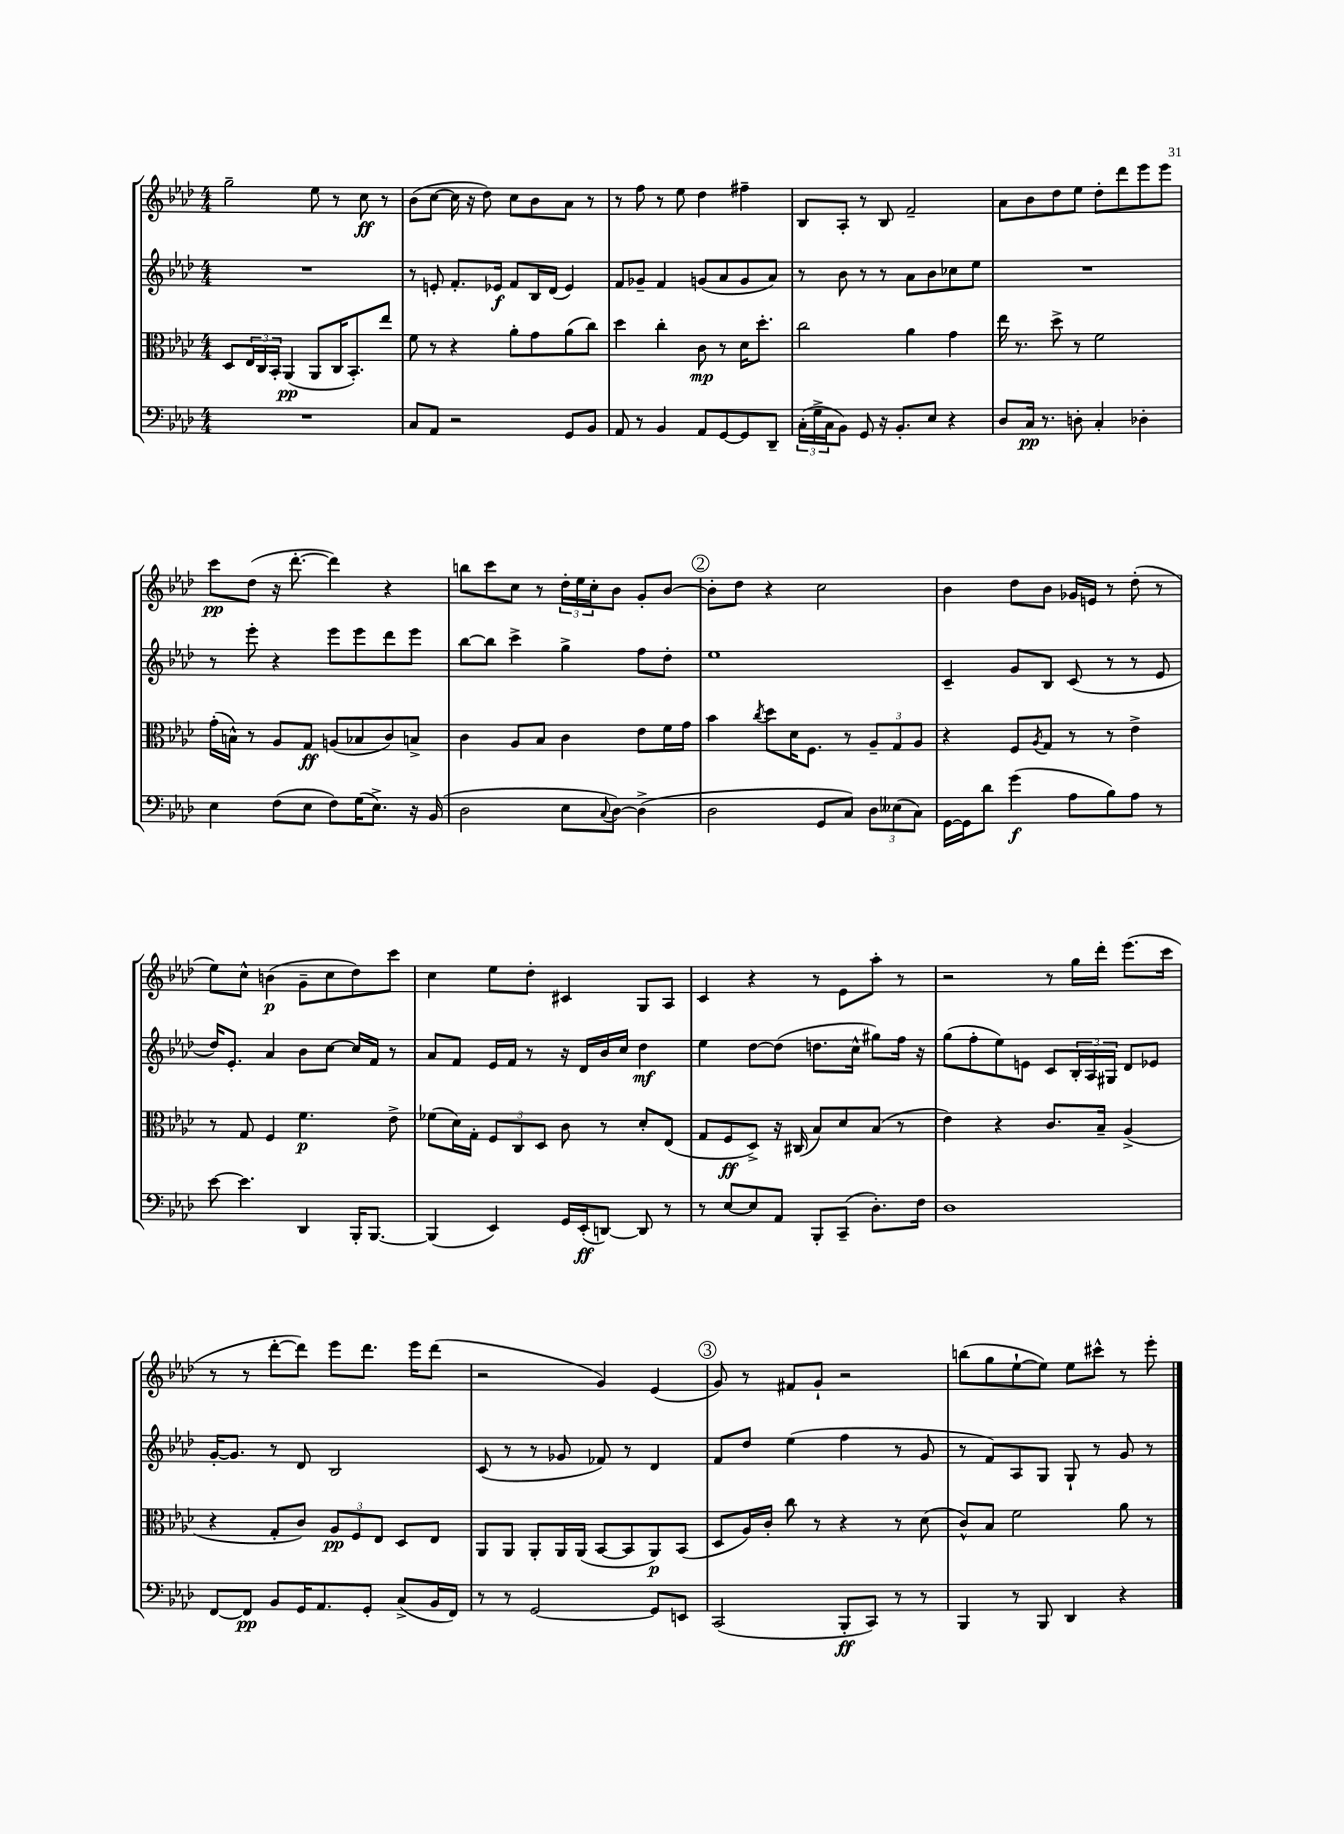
<<
\new StaffGroup <<
\new Staff = "s0" {
    \clef treble \key aes \major \numericTimeSignature \time 4/4
    g''2-- ees''8 r8 c''8\ff r8 |
    bes'8( c''8~ c''16 r16 des''8) c''8 bes'8 aes'8 r8 |
    r8 f''8 r8 ees''8 des''4 fis''4-- |
    bes8 aes8-. r8 bes8 f'2-- |
    aes'8 bes'8 des''8 ees''8 des''8-. des'''8 ees'''8 ees'''8 |
    c'''8\pp des''8( r16 des'''8.~-. des'''4) r4 |
    b''8 c'''8 c''8 r8 \tuplet 3/2 { des''16-. ees''16 c''16-. } bes'8 g'8-. bes'8~ |
    \mark \markup { \circle "2" } bes'8-. des''8 r4 c''2 |
    bes'4 des''8 bes'8 ges'16 e'16 r8 des''8-.( r8 |
    ees''8) c''8-^ b'4\p( g'8-- c''8 des''8) c'''8 |
    c''4 ees''8 des''8-. cis'4 g8 aes8 |
    c'4 r4 r8 ees'8 aes''8-. r8 |
    r2 r8 g''16 des'''16-. ees'''8.( c'''16 |
    r8 r8 des'''8~-. des'''8) ees'''8 des'''8. ees'''16 des'''8( |
    r2 g'4) ees'4( |
    \mark \markup { \circle "3" } g'8) r8 fis'8 g'8-! r2 |
    b''8( g''8 ees''8~-! ees''8) ees''8 cis'''8-^ r8 ees'''8-. \bar "|." |
}
\new Staff = "s1" {
    \clef treble \key aes \major \numericTimeSignature \time 4/4
    R1 |
    r8 e'8-. f'8.-. ees'16\f f'8 bes16 des'16( ees'4) |
    f'8 ges'8-- f'4 g'8( aes'8 g'8 aes'8) |
    r8 bes'8 r8 r8 aes'8 bes'8 ces''8 ees''8 |
    R1 |
    r8 ees'''8-. r4 ees'''8 ees'''8 des'''8 ees'''8 |
    bes''8~ bes''8 c'''4-> g''4-> f''8 des''8-. |
    \mark \markup { \circle "2" } ees''1 |
    c'4-- g'8 bes8 c'8( r8 r8 ees'8 |
    des''16) ees'8.-. aes'4 bes'8 c''8~ c''16 f'16 r8 |
    aes'8 f'8 ees'16 f'16 r8 r16 des'16 bes'16 c''16 des''4\mf |
    ees''4 des''8~ des''8( d''8. c''16-^ gis''8) f''16 r16 |
    g''8( f''8-. ees''8) e'8 c'8 \tuplet 3/2 { bes16-. aes16 gis16 } des'8 ees'8 |
    g'16~-. g'8. r8 des'8 bes2 |
    c'8( r8 r8 ges'8 fes'8) r8 des'4 |
    \mark \markup { \circle "3" } f'8 des''8 ees''4( f''4 r8 g'8 |
    r8 f'8) aes8 g8 g8-! r8 g'8 r8 \bar "|." |
}
\new Staff = "s2" {
    \clef alto \key aes \major \numericTimeSignature \time 4/4
    des8 \tuplet 3/2 { ees16 c16 bes,16-. } aes,4\pp( aes,8 c16 bes,8.-.) ees''8 |
    f'8 r8 r4 aes'8-. g'8 aes'8( c''8) |
    des''4 c''4-. c'8\mp r8 des'16 des''8.-. |
    c''2 aes'4 g'4 |
    ees''16 r8. des''8-> r8 f'2 |
    g'16-.( b16-^) r8 aes8 g8\ff a8( bes8 c'8) b8-> |
    c'4 aes8 bes8 c'4 ees'8 f'16 g'16 |
    \mark \markup { \circle "2" } bes'4 \acciaccatura { c''8 } des''8 des'16 f8. r8 \tuplet 3/2 { aes8-- g8 aes8 } |
    r4 f8 \acciaccatura { aes8 } g8 r8 r8 ees'4-> |
    r8 g8 f4 f'4.\p ees'8-> |
    fes'8( des'16) g16-. \tuplet 3/2 { f8 c8 des8 } c'8 r8 des'8-. ees8( |
    g8 f8\ff des8->) r16 cis16( bes8) des'8 bes8( r8 |
    ees'4) r4 c'8. bes16-- aes4->( |
    r4 g8-. c'8) \tuplet 3/2 { aes8\pp f8 ees8 } des8 ees8 |
    aes,8 aes,8 aes,8-. aes,16 aes,16( bes,8~ bes,8 aes,8\p) bes,8( |
    \mark \markup { \circle "3" } des8 aes16) c'16-. c''8 r8 r4 r8 des'8( |
    c'8-^) bes8 f'2 aes'8 r8 \bar "|." |
}
\new Staff = "s3" {
    \clef bass \key aes \major \numericTimeSignature \time 4/4
    R1 |
    c8 aes,8 r2 g,8 bes,8 |
    aes,8 r8 bes,4 aes,8 g,8~ g,8 des,8-- |
    \tuplet 3/2 { c16-.( g16-> c16 } bes,8) g,8 r16 bes,8.-. ees8 r4 |
    des8 c16\pp r8. d8-. c4-. des4-. |
    ees4 f8( ees8 f8) g16( ees8.->) r16 bes,16( |
    des2 ees8 \appoggiatura { c8 } des8~) des4->( |
    \mark \markup { \circle "2" } des2 g,8 c8) \tuplet 3/2 { des8 eeses8( c8) } |
    g,16~ g,16 des'8 g'4\f( aes8 bes8) aes8 r8 |
    ees'8~ ees'4. des,4 bes,,16-. bes,,8.~ |
    bes,,4( ees,4) g,16 ees,16-.\ff( d,8~) d,8 r8 |
    r8 ees8~ ees8 aes,8 bes,,8-. c,8--( des8.-.) f16 |
    des1 |
    f,8~ f,8\pp bes,8 g,16 aes,8. g,8-. c8->( bes,16 f,16) |
    r8 r8 g,2~ g,8 e,8 |
    \mark \markup { \circle "3" } c,2( bes,,8-.\ff c,8) r8 r8 |
    bes,,4 r8 bes,,8 des,4 r4 \bar "|." |
}
>>
>>
\layout { \context { \Score \remove "Bar_number_engraver" } }
